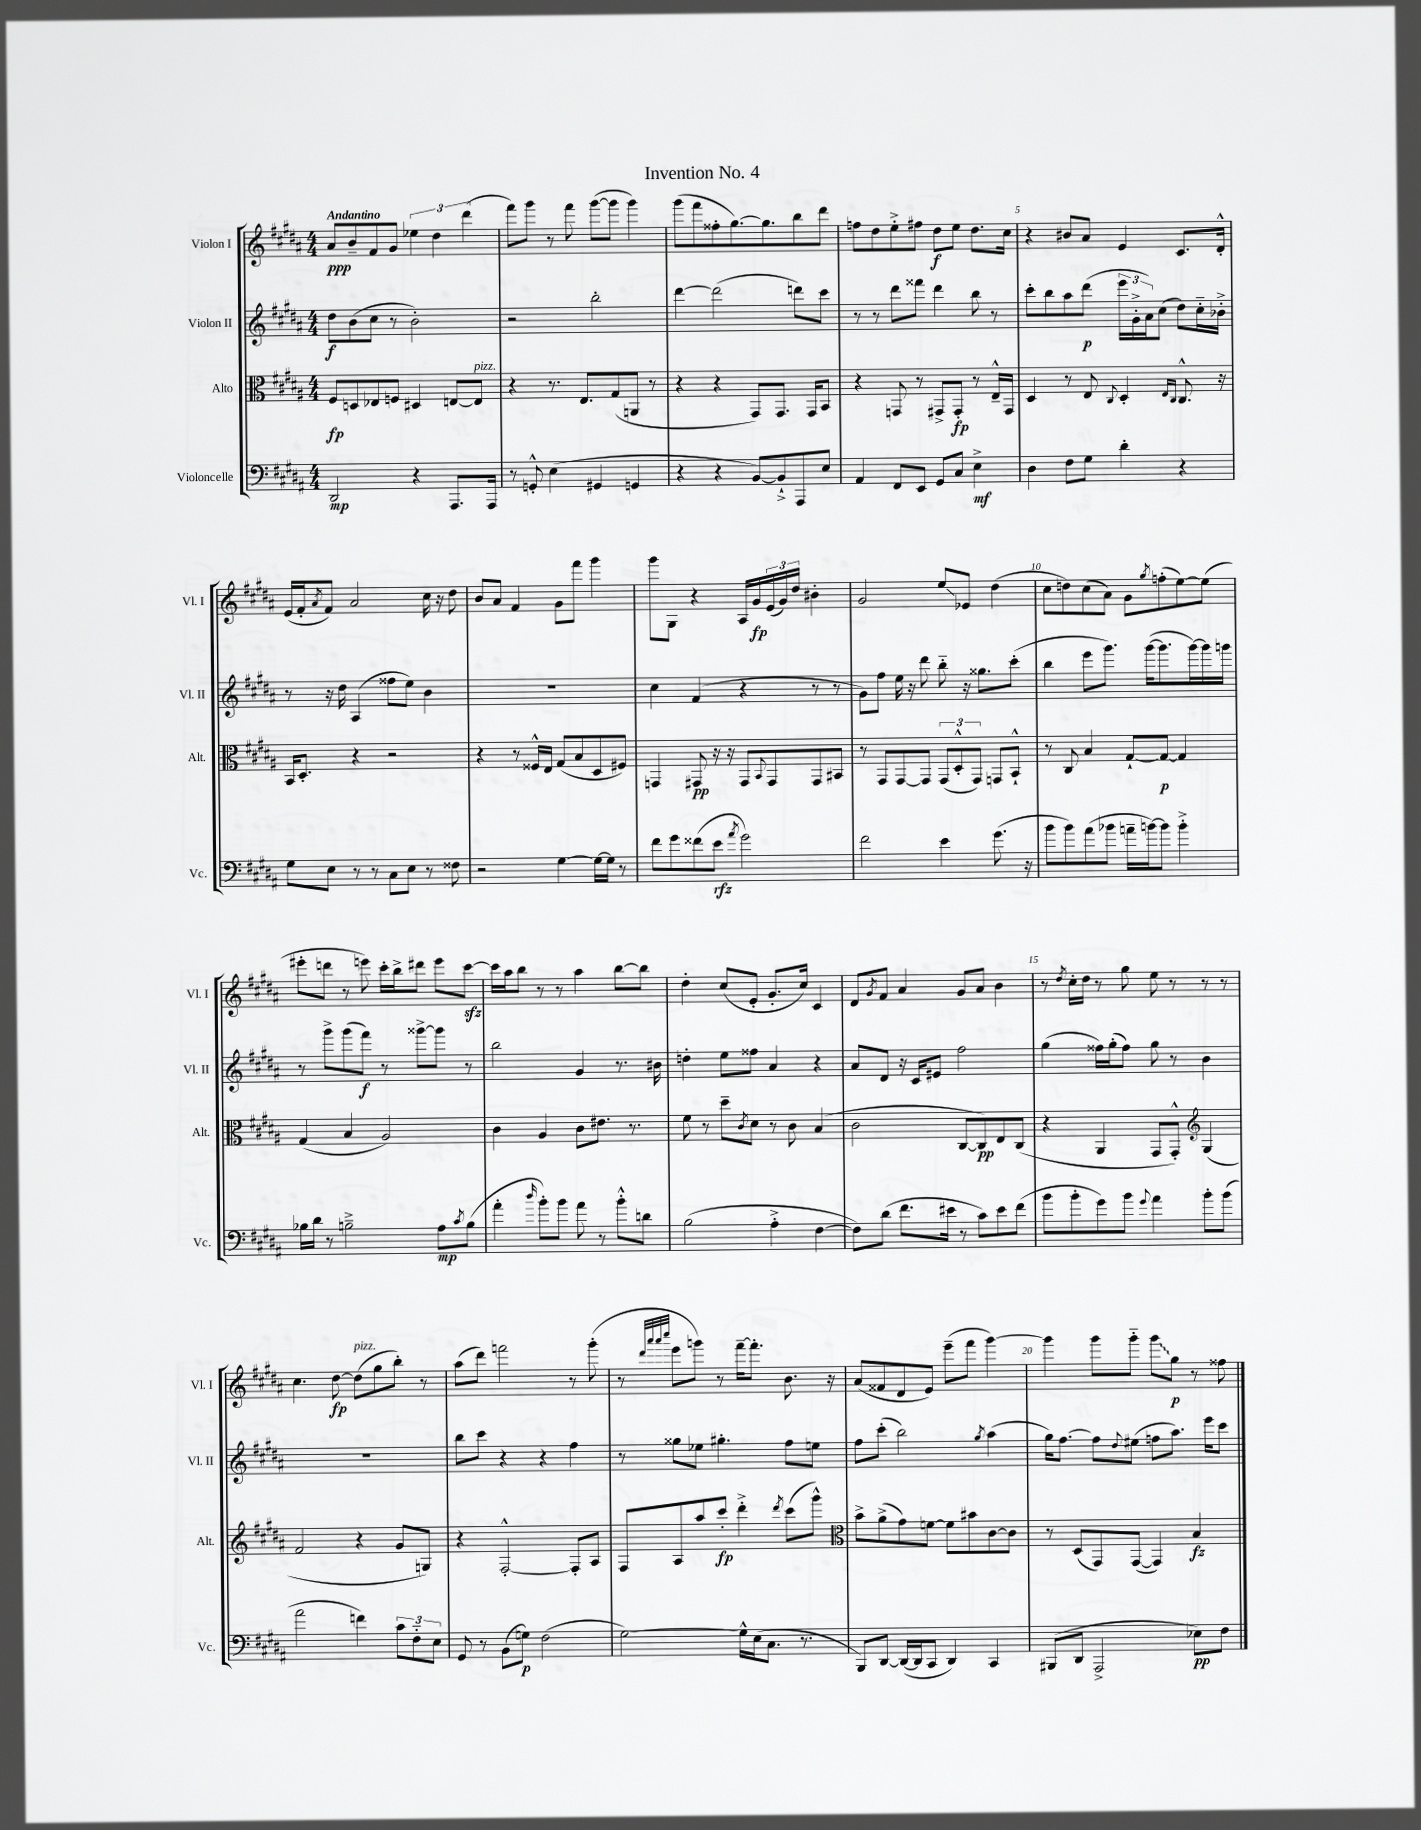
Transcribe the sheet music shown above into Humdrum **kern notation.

**kern	**kern	**kern	**kern
*staff4	*staff3	*staff2	*staff1
*clefF4	*clefC3	*clefG2	*clefG2
*k[f#c#g#d#a#]	*k[f#c#g#d#a#]	*k[f#c#g#d#a#]	*k[f#c#g#d#a#]
*M4/4	*M4/4	*M4/4	*M4/4
2DD#	8F#	8dd#	8a#
.	8D	(8b	8b~
.	8E-	8cc#	8f#
.	8F	8r	8g#
4r	4D#	2b')	6ee-
.	.	.	6dd#
8.AAA#	[8E	.	.
.	.	.	(6ddd#
.	8E]	.	.
16AAA#	.	.	.
=	=	=	=
8r	4r	2r	8fff#)
8GG'^^	.	.	8ggg#
(4E	8.r	.	8r
.	.	.	8fff#
.	8.E	.	.
4GG#	.	2bb'	([8ggg#
.	(8G#	.	8ggg#]
4GG	8AA	.	4ggg#)
.	8r	.	.
=	=	=	=
4r	4r	[4ddd#	(8ggg#
.	.	.	8fff#
4r	4r	(2ddd#]	8ff##'
.	.	.	[8.gg#)
[8BB)	8GG#)	.	.
.	.	.	8.gg#]
8BB`^]	8.GG#	.	.
8AAA#	.	8ddd)	8bb
.	16GG#	.	.
8E	8BB	8ccc#	8ddd#
=	=	=	=
4AA#	4r	8r	8ff
.	.	8r	8dd#
8FF#	8GG	8ddd#	8ee'^
8EE	8r	8fff##	8ff#
8GG#	8GG#^	4ddd#	8dd#
8C#	8GG#'	.	8ee
4E^	8r	8bb	8.dd#
.	16E~^^	8r	.
.	16GG#	.	16cc#
=	=	=	=
4D#	4D#	8ccc#'	4r
.	.	8bb	.
8F#	8r	8aa#	8b#
8G#	8E	(8ddd#	8a#
.	8qqC#	.	.
4d#'	4D#'	24eee	4e
.	.	24g#'^	.
.	.	24a#)	.
.	.	(8cc#	.
.	16qqE	.	.
.	16qqC#	.	.
4r	8.C#^^	8dd#)	8.c#
.	.	16cc#'~	.
.	16r	16b-'^	16d#'^^
=	=	=	=
8G#	16BB	8r	(16e
.	8.D#'	.	16f#'
.	.	.	8qa#
8E	.	16r	8f#)
.	.	16dd#	.
8r	4r	(4A#	2a#
8r	.	.	.
8C#	2r	8ff##	.
8E	.	8ee)	.
8r	.	4b	16cc#
.	.	.	16r
8F##	.	.	8dd#
=	=	=	=
2r	4r	1r	8b
.	.	.	8a#
.	8r	.	4f#
.	16F##^^	.	.
.	16E	.	.
[4G#	(8G#	.	8g#
.	8B	.	8fff#
16G#_	8D#	.	4ggg#
16G#]	.	.	.
8r	8F#)	.	.
=	=	=	=
8f#	4GG	4cc#	8ggg#
8g#	.	.	8G#
(8f##	8GG#	(4f#	4r
8e	16r	.	.
.	16r	.	.
8qa#	.	.	.
2g#)	8GG#	4r	16A#
.	.	.	16g#
.	8qqBB	.	.
.	8GG#	.	(24e
.	.	.	24g#)
.	.	.	24dd#
.	8GG#	8r	4b#'
.	8BB#	8r	.
=	=	=	=
2f#	8r	8g#)	2g#
.	8GG#	8ff#	.
.	[8GG#	16ee	.
.	.	16r	.
.	8GG#]	8ddd#	.
4e	(12GG#	8bb'~	8ee
.	12D#'^^	.	.
.	.	16r	8e-
.	12GG#)	.	.
.	.	8.gg##	.
(8.g#	8GG	.	(4dd#
.	8BB`^^	(8ccc#'	.
16r	.	.	.
=	=	=	=
8b	8r	4bb	8cc#
8b)	8C#	.	8dd)
(8a#	4B	8eee	(8cc#
8b-	.	8.ggg#)	8a#)
16a~	[8G#`	.	8g#
[16b)	.	([16ggg#	.
.	.	.	8qgg#
8b]	8G#_	8.ggg#]	(8ff'
4b'^	4G#]	.	[8ee)
.	.	[16ggg#)	.
.	.	16ggg#]	(8ee]
.	.	16ggg	.
=	=	=	=
16B-	(4G#	8r	8eee#'
16d#	.	.	.
8r	.	8ggg#^	8ddd
2B~^	4B	(8ggg#	8r
.	.	8fff#)	8eee)
.	2A#)	8r	16ccc#'
.	.	.	16bb^
.	.	[8ggg##^	8ddd#
8A#	.	8ggg##]	8eee
8qc#	.	.	.
(8B	.	8r	[8ccc#
=	=	=	=
4a#'	4c#	2bb	16ccc#]
.	.	.	16aa#
.	.	.	8bb
16qqdd#	.	.	.
8b')	4A#	.	8r
8b	.	.	8r
8a#	8c#	4g#	4aa#
8r	8.e#	.	.
8b'^^	.	8.r	[8bb
.	8.r	.	.
8d	.	.	8bb]
.	.	16b#	.
=	=	=	=
(2B	8f#	4dd'	4dd#'
.	8r	.	.
.	8dd#~	8ee	(8cc#
.	8qc#	.	.
.	8d#	8ff##	8e'
4A#'^	8r	4a#	8.g#'
.	8c#	.	.
.	.	.	16cc#)
[4F#	(4B	4r	4c#
=	=	=	=
8F#])	2c#	8a#	8d#
.	.	.	8qg#
(8d#	.	8d#	8f#
8.f#	.	16r	4a#
.	.	16c#	.
.	.	8e#	.
16e#	.	.	.
8r	[8C#	2ff#	8g#
8c#)	8C#])	.	8a#
8e#	8E	.	4b
(8f#	(8C#	.	.
=	=	=	=
8b	4r	(4gg#	8r
.	.	.	8qdd#
8b'	.	.	16cc#'
.	.	.	16dd#
8g#)	4AA#	16ff##)	8r
.	.	(16gg#'	.
8b	.	8ff##)	8gg#
8qqg#	.	.	.
4a#	8GG#	8gg#	8ee
.	8GG#'^^)	8r	8r
*	*clefG2	*	*
8b'	(4G#	4b	8r
(8b	.	.	8r
=	=	=	=
2a#	2f#	1r	4.cc#
.	.	.	[8dd#
4f)	4r	.	(8dd#]
.	.	.	8gg#
12c#	8g#	.	8bb')
12F#'~	.	.	.
.	8G)	.	8r
12E	.	.	.
=	=	=	=
8GG#	4r	8bb	(8aa#
8r	.	8ccc#	8ddd#)
(8BB	[2F#'^^	4r	2fff
8G)	.	.	.
(2F#	.	4r	.
.	8F#']	4ff#	8r
.	8A#	.	(8ggg#'
=	=	=	=
[2G#)	8F#	8r	8r
.	.	.	32qqddd#
.	.	.	32qqaaa#
.	.	.	32qqaaa#
.	.	.	32qqcccc#
.	8A#	8gg##	8eee
.	8aa#	8ee-	8ggg)
.	8ccc#'	4.gg#'	8r
16G#^^]	4ddd#'^	.	[16fff#~
(16E	.	.	8.fff#']
8.C#	.	.	.
.	8qddd#	.	.
.	(8ccc#	8ff#	8.b
8.r	.	.	.
.	8ggg#^^)	8ee	.
.	.	.	16r
=	=	=	=
*	*clefC3	*	*
8BBB)	8b^	8ff#	(8a#
[8DD#	(8a#^	(8ccc#'	8f##
(16DD#_	8g#)	2bb)	8d#
16DD#]	.	.	.
8CC#	[8f	.	8e)
4DD#)	8f]	.	(8eee~
.	8b#	.	8fff#
.	.	8qgg#	.
4CC#	[8c#	(4aa#	[4ggg#)
.	8c#]	.	.
=	=	=	=
(8BBB#	8r	16gg#)	4ggg#]
.	.	[8.ff#	.
8DD#	(8D#	.	.
2AAA#^	8GG#)	8ff#]	8ggg#
.	.	8qqdd#	.
.	([8GG#	(8ee#	8ggg#'~
.	4GG#])	8ff	8ggg#
.	.	8.aa#)	8gg#
8E-)	4B	.	8r
.	.	16eee	.
8F#	.	8ccc#	8ff##
==	==	==	==
*-	*-	*-	*-
